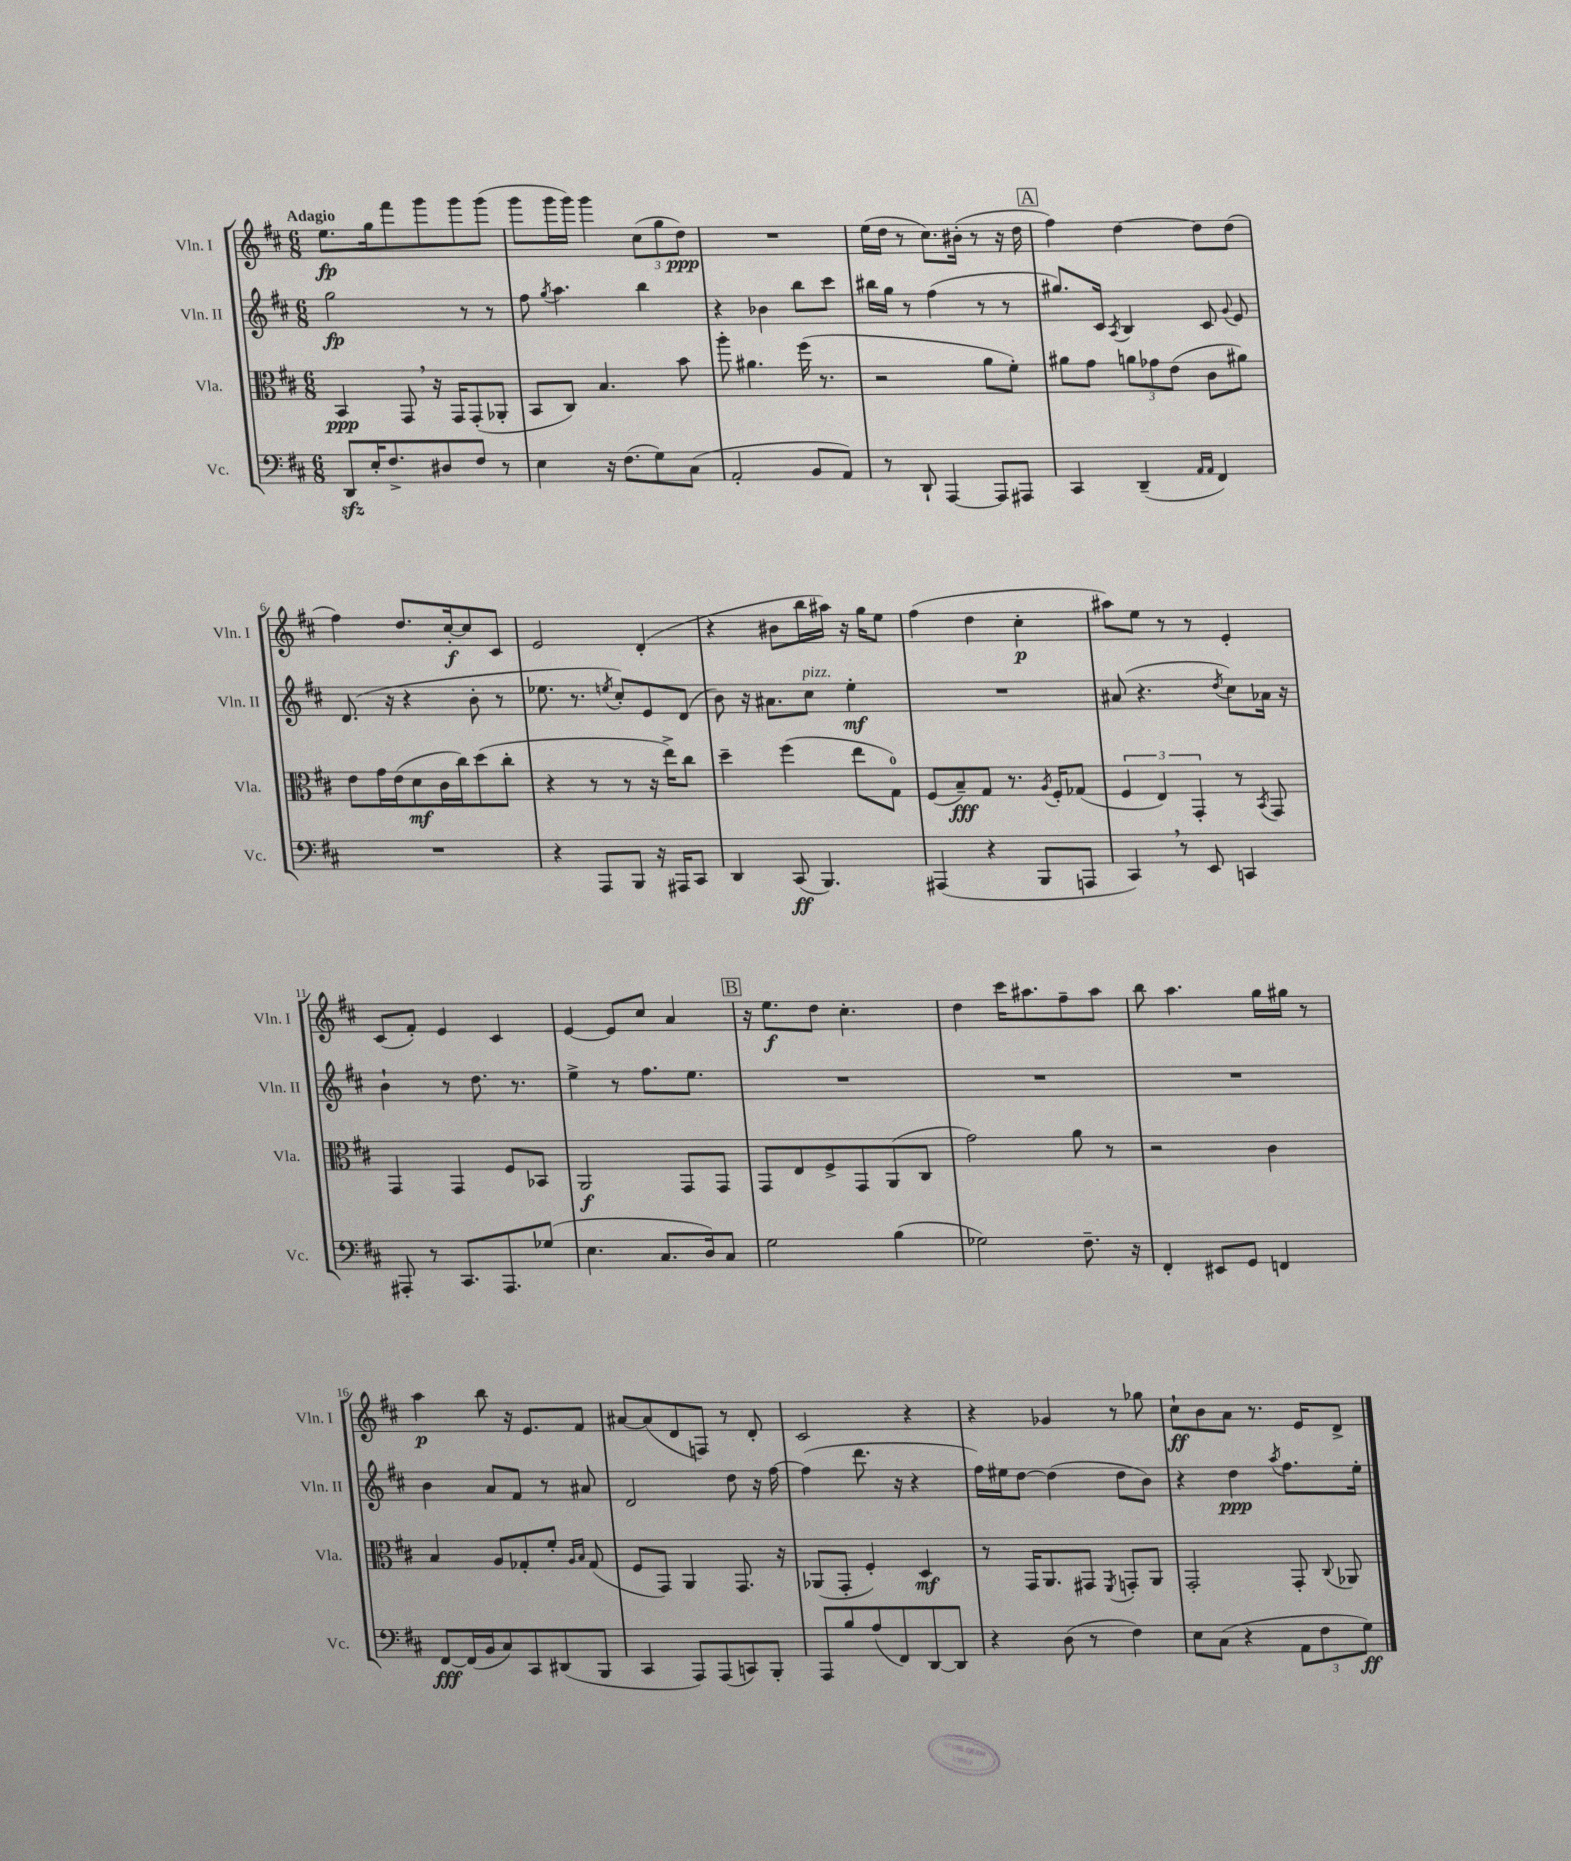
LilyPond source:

<<
\new StaffGroup <<
\new Staff = "s0" \with { instrumentName = "Vln. I" shortInstrumentName = "Vln. I" } {
    \clef treble \key d \major \numericTimeSignature \time 6/8 \tempo "Adagio"
    \autoBeamOff e''8.[\fp g''16 fis'''8 g'''8 g'''8 g'''8]( |
    g'''8[ g'''16 g'''16]) g'''4 \tuplet 3/2 { cis''8[( g''8 d''8]\ppp) } |
    R2. |
    e''16[( d''16] r8 cis''8.[) bis'16]-.( r8 r16 d''16 |
    \mark \markup { \box "A" } fis''4) d''4~ d''8[ d''8]( |
    fis''4) d''8.[ cis''16~-.\f cis''8 cis'8] |
    e'2 d'4-.( |
    r4 bis'8[ b''16 ais''16]) r16 g''16[ e''8] |
    fis''4( d''4 cis''4-.\p |
    ais''8[) e''8] r8 r8 e'4-. |
    cis'8[( fis'8]-.) e'4 cis'4 |
    e'4~ e'8[ cis''8] a'4 |
    \mark \markup { \box "B" } r16 e''8.[\f d''8] cis''4.-. |
    d''4 cis'''16[ ais''8. fis''8-- ais''8] |
    b''8 a''4. g''16[ gis''16] r8 |
    a''4\p b''8 r16 e'8.[ fis'8] |
    ais'8[~ ais'8( d'8 f8]) r8 d'8-. |
    cis'2 r4 |
    r4 ges'4 r8 ges''8 |
    cis''8[-!\ff b'8 a'8] r8. e'16[ d'8]-> \bar "|." |
}
\new Staff = "s1" \with { instrumentName = "Vln. II" shortInstrumentName = "Vln. II" } {
    \clef treble \key d \major \numericTimeSignature \time 6/8
    \autoBeamOff g''2\fp r8 r8 |
    fis''8 \acciaccatura { g''8 } a''4. b''4 |
    r4 bes'4 b''8[ cis'''8] |
    bis''16[ g''16] r8 fis''4( r8 r8 |
    \mark \markup { \box "A" } gis''8.[) cis'16] \acciaccatura { a8 } b4 cis'8 \appoggiatura { g'8 } e'8 |
    d'8.( r16 r4 b'8-. r8 |
    ees''8. r8. \acciaccatura { e''8 } cis''8[-.) e'8 d'8]( |
    b'8) r16 ais'8.[ cis''8]^\markup { \italic "pizz." } e''4-.\mf |
    R2. |
    ais'8( r4. \acciaccatura { d''8 } cis''8[) aes'16] r16 |
    b'4-! r8 d''8. r8. |
    e''4-> r8 fis''8.[ e''8.] |
    \mark \markup { \box "B" } R2. |
    R2. |
    R2. |
    b'4 a'8[ fis'8] r8 ais'8 |
    d'2 d''8 r16 fis''16~ |
    fis''4( d'''8. r16 r4 |
    fis''16[) eis''16 d''8]~ d''4( d''8[ b'8]) |
    r4 d''4\ppp \acciaccatura { a''8 } fis''8.[ e''16]-. \bar "|." |
}
\new Staff = "s2" \with { instrumentName = "Vla." shortInstrumentName = "Vla." } {
    \clef alto \key d \major \numericTimeSignature \time 6/8
    \autoBeamOff b,4\ppp g,8 \breathe r16 g,16[ g,8-.( aes,8]-. |
    b,8[ cis8]) b4. b'8 |
    a''8-. ais'4. fis''16( r8. |
    r2 a'8[ fis'8]-.) |
    \mark \markup { \box "A" } ais'8[ g'8] \tuplet 3/2 { a'8[ ges'8 e'8]( } cis'8[ ais'8]) |
    e'8[ g'16 e'16( d'8\mf cis'16 cis''16) d''8( cis''8]-. |
    r4 r8 r8 r16 e''16[->) cis''8] |
    d''4-- fis''4( e''8[ g8]-0) |
    fis8[( b8--\fff) g8] r8. \acciaccatura { a8 } fis16[-. ges8]( |
    \tuplet 3/2 { fis4 e4) g,4-. } r8 \acciaccatura { b,8 } g,8 |
    g,4 g,4 fis8[ bes,8] |
    a,2\f g,8[ g,8] |
    \mark \markup { \box "B" } g,8[ e8 fis8-> g,8 a,8( cis8] |
    g'2) a'8 r8 |
    r2 cis'4 |
    b4 a8[ ges8-. fis'8]-. \grace { a16[ b16] } ges8( |
    fis8[ g,8]) a,4 g,8. r16 |
    aes,8[( g,8]-. fis4-.) d4\mf |
    r8 g,16[ a,8. gis,8] \acciaccatura { fis,8 } g,8[-. a,8] |
    g,2-. g,8-. \appoggiatura { cis8 } aes,8 \bar "|." |
}
\new Staff = "s3" \with { instrumentName = "Vc." shortInstrumentName = "Vc." } {
    \clef bass \key d \major \numericTimeSignature \time 6/8
    \autoBeamOff d,8[\sfz e16-. fis8.-> dis8 fis8] r8 |
    e4 r16 fis8.[( g8) cis8]( |
    a,2-. b,8[ a,8]) |
    r8 d,8-! a,,4~ a,,8[ ais,,8] |
    \mark \markup { \box "A" } cis,4 d,4--( \grace { a,16[ a,16] } fis,4) |
    R2. |
    r4 a,,8[ b,,8] r16 ais,,16[ cis,8] |
    d,4 cis,8\ff( b,,4.) |
    ais,,4( r4 b,,8[ a,,8] |
    cis,4) \breathe r8 e,8 c,4 |
    ais,,8-. r8 cis,8.[ ais,,8. ges8]( |
    e4. cis8.[ d16) cis8] |
    \mark \markup { \box "B" } g2 b4( |
    ges2) fis8.-- r16 |
    fis,4-. eis,8[ g,8] f,4 |
    fis,8[~\fff fis,16( b,16 cis8) cis,8 dis,8( b,,8] |
    cis,4 a,,8[) a,,8( c,8) b,,8]-. |
    a,,8[ b8 a8( fis,8) d,8~ d,8] |
    r4 d8( r8 fis4) |
    e8[ cis8]( r4 \tuplet 3/2 { a,8[ fis8 g8]\ff) } \bar "|." |
}
>>
>>
